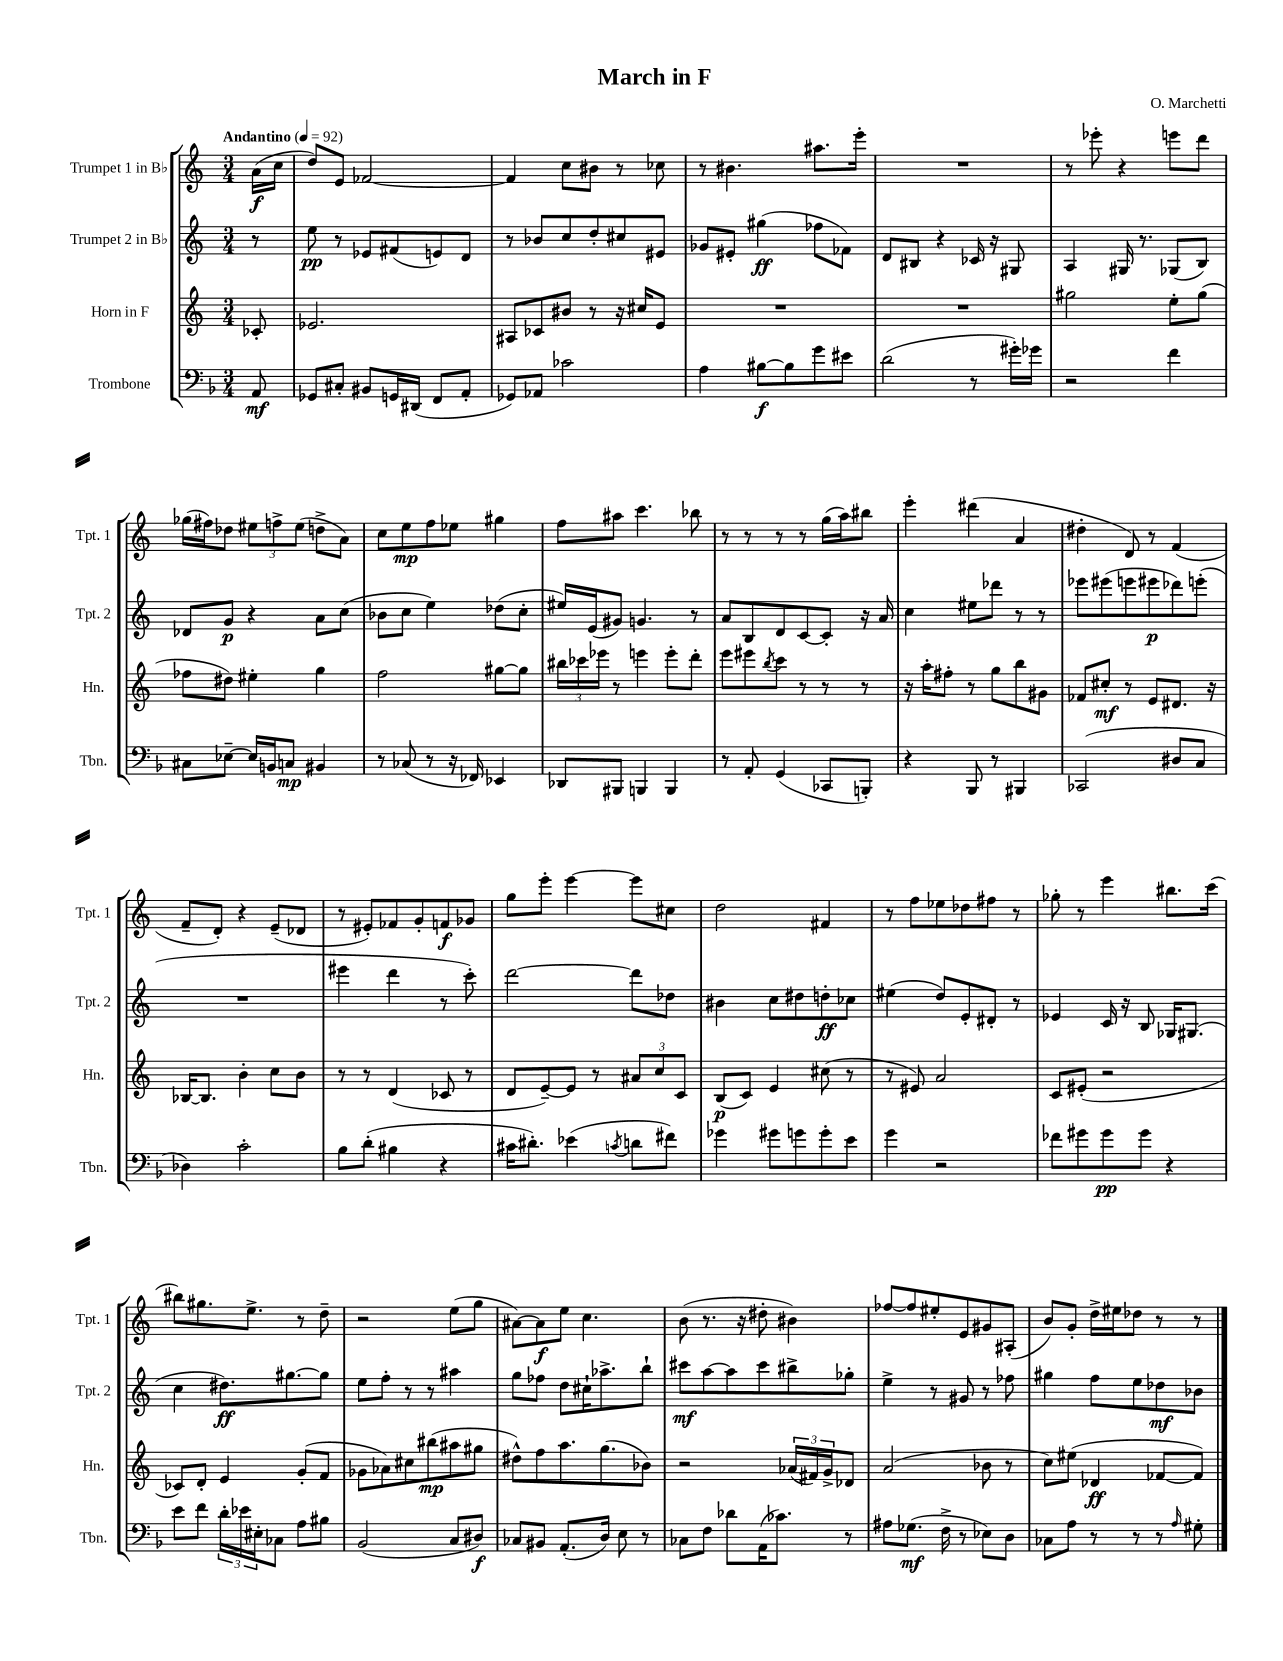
\header { title = "March in F" composer = "O. Marchetti" }
<<
\new StaffGroup <<
\new Staff = "s0" \with { instrumentName = "Trumpet 1 in Bb" shortInstrumentName = "Tpt. 1" } {
    \clef treble \key c \major \numericTimeSignature \time 3/4 \partial 8 \tempo "Andantino" 4 = 92
    a'16\f( c''16 |
    d''8) e'8 fes'2~ |
    fes'4 c''8 bis'8 r8 ces''8 |
    r8 bis'4. ais''8. e'''16-. |
    R2. |
    r8 ees'''8-. r4 e'''8 d'''8 |
    ges''16( fis''16) des''8 \tuplet 3/2 { eis''8 f''8-> eis''8( } d''8-> a'8) |
    c''8 e''8\mp f''8 ees''8 gis''4 |
    f''8 ais''8 c'''4. bes''8 |
    r8 r8 r8 r8 g''16( a''16) bis''8 |
    e'''4-. dis'''4( a'4 |
    dis''4-. d'8) r8 f'4( |
    f'8-- d'8-.) r4 e'8--( des'8 |
    r8 eis'8-.) fes'8 g'8-. f'8\f ges'8 |
    g''8 e'''8-. e'''4~ e'''8 cis''8 |
    d''2 fis'4 |
    r8 f''8 ees''8 des''8 fis''8 r8 |
    ges''8-. r8 e'''4 bis''8. c'''16( |
    bis''8) gis''8. e''8.-> r8 d''8-- |
    r2 e''8( g''8 |
    ais'8~) ais'8\f e''8 c''4. |
    b'8( r8. r16 dis''8-. bis'4) |
    fes''8~ fes''8 eis''8-. e'8 gis'8 ais8-.( |
    b'8) g'8-. d''16-> eis''16 des''8 r8 r8 \bar "|." |
}
\new Staff = "s1" \with { instrumentName = "Trumpet 2 in Bb" shortInstrumentName = "Tpt. 2" } {
    \clef treble \key c \major \numericTimeSignature \time 3/4 \partial 8
    r8 |
    e''8\pp r8 ees'8 fis'8( e'8) d'8 |
    r8 bes'8 c''8 d''8-. cis''8 eis'8 |
    ges'8 eis'8-. gis''4\ff( fes''8 fes'8) |
    d'8 bis8 r4 ces'16 r16 gis8 |
    a4 gis16 r8. ges8( b8) |
    des'8 g'8\p r4 a'8 c''8( |
    bes'8 c''8 e''4) des''8( c''8-. |
    eis''16) e'16( gis'8) g'4. r8 |
    a'8 b8 d'8 c'8~ c'8-. r16 a'16 |
    c''4 eis''8 des'''8 r8 r8 |
    ees'''8 eis'''8( e'''8 eis'''8\p des'''8) e'''8-.( |
    R2. |
    eis'''4 d'''4 r8 c'''8-.) |
    d'''2~ d'''8 des''8 |
    bis'4 c''8 dis''8 d''8-.\ff ces''8 |
    eis''4( d''8) e'8-. dis'8-. r8 |
    ees'4 c'16 r16 b8 ges16 gis8.( |
    c''4 dis''8.\ff) gis''8.~ gis''8 |
    e''8 f''8-. r8 r8 ais''4 |
    g''8 fes''8 d''8 cis''16-! aes''8.-> b''8-! |
    cis'''8\mf a''8~ a''8 cis'''8 bis''8-> ges''8-. |
    e''4-> r8 gis'8 r8 fes''8 |
    gis''4 f''8 e''8 des''8\mf bes'8 \bar "|." |
}
\new Staff = "s2" \with { instrumentName = "Horn in F" shortInstrumentName = "Hn." } {
    \clef treble \key c \major \numericTimeSignature \time 3/4 \partial 8
    ces'8-. |
    ees'2. |
    ais8 ces'8 bis'8 r8 r16 cis''16 e'8 |
    R2. |
    R2. |
    gis''2 e''8-. gis''8( |
    fes''8 dis''8) eis''4-. g''4 |
    f''2 gis''8~ gis''8 |
    \tuplet 3/2 { bis''16 ces'''16 ees'''16 } r8 e'''4 e'''8-. d'''8-. |
    e'''8 eis'''8 \acciaccatura { b''8 } c'''8 r8 r8 r8 |
    r16 a''16-. fis''8-. r8 g''8 b''8 gis'8 |
    fes'8 cis''8-.\mf r8 e'8 dis'8. r16 |
    bes16~ bes8. b'4-. c''8 b'8 |
    r8 r8 d'4( ces'8 r8 |
    d'8 e'8~--) e'8 r8 \tuplet 3/2 { ais'8 c''8 c'8 } |
    b8\p( c'8) e'4 cis''8( r8 |
    r8 eis'8) a'2 |
    c'8 eis'8-.( r2 |
    ces'8) d'8-. e'4 g'8-.( f'8 |
    ges'8 aes'8) cis''8 bis''8\mp( ais''8 gis''8 |
    dis''8-^) f''8 a''8. g''8.( bes'8) |
    r2 \tuplet 3/2 { aes'16( fis'16) g'16-> } des'8 |
    a'2( bes'8 r8 |
    c''8) eis''8( des'4\ff fes'8~ fes'8) \bar "|." |
}
\new Staff = "s3" \with { instrumentName = "Trombone" shortInstrumentName = "Tbn." } {
    \clef bass \key f \major \numericTimeSignature \time 3/4 \partial 8
    a,8\mf |
    ges,8 cis8-. bis,8 g,16 dis,16( f,8 a,8-. |
    ges,8) aes,8 ces'2 |
    a4 bis8~\f bis8 g'8 eis'8 |
    d'2( r8 gis'16-.) ges'16 |
    r2 f'4 |
    cis8 ees8~-- ees16 b,16 c8\mp bis,4 |
    r8 ces8( r8 r16 fes,16) ees,4 |
    des,8 bis,,8 b,,4 b,,4 |
    r8 a,8-. g,4( ces,8 b,,8-.) |
    r4 bes,,8 r8 bis,,4 |
    ces,2( dis8 c8 |
    des4) c'2-. |
    bes8 d'8-.( bis4 r4 |
    cis'16 dis'8.-.) ees'4( \acciaccatura { c'8 } d'8 fis'8) |
    ges'4 gis'8 g'8 g'8-. e'8 |
    g'4 r2 |
    fes'8 gis'8 gis'8\pp gis'8 r4 |
    e'8 f'8 \tuplet 3/2 { d'16-. ees'16 eis16-. } ces8 a8 bis8 |
    bes,2( c8 dis8\f) |
    ces8 bis,8 a,8.-.( d16) e8 r8 |
    ces8 f8 des'8 a,16( ces'8.) r8 |
    ais8 ges8.\mf( f16-> r8 ees8) d8 |
    ces8 a8 r8 r8 r8 \grace { a16 } gis8-. \bar "|." |
}
>>
>>
\layout { \context { \Score \remove "Bar_number_engraver" } }
